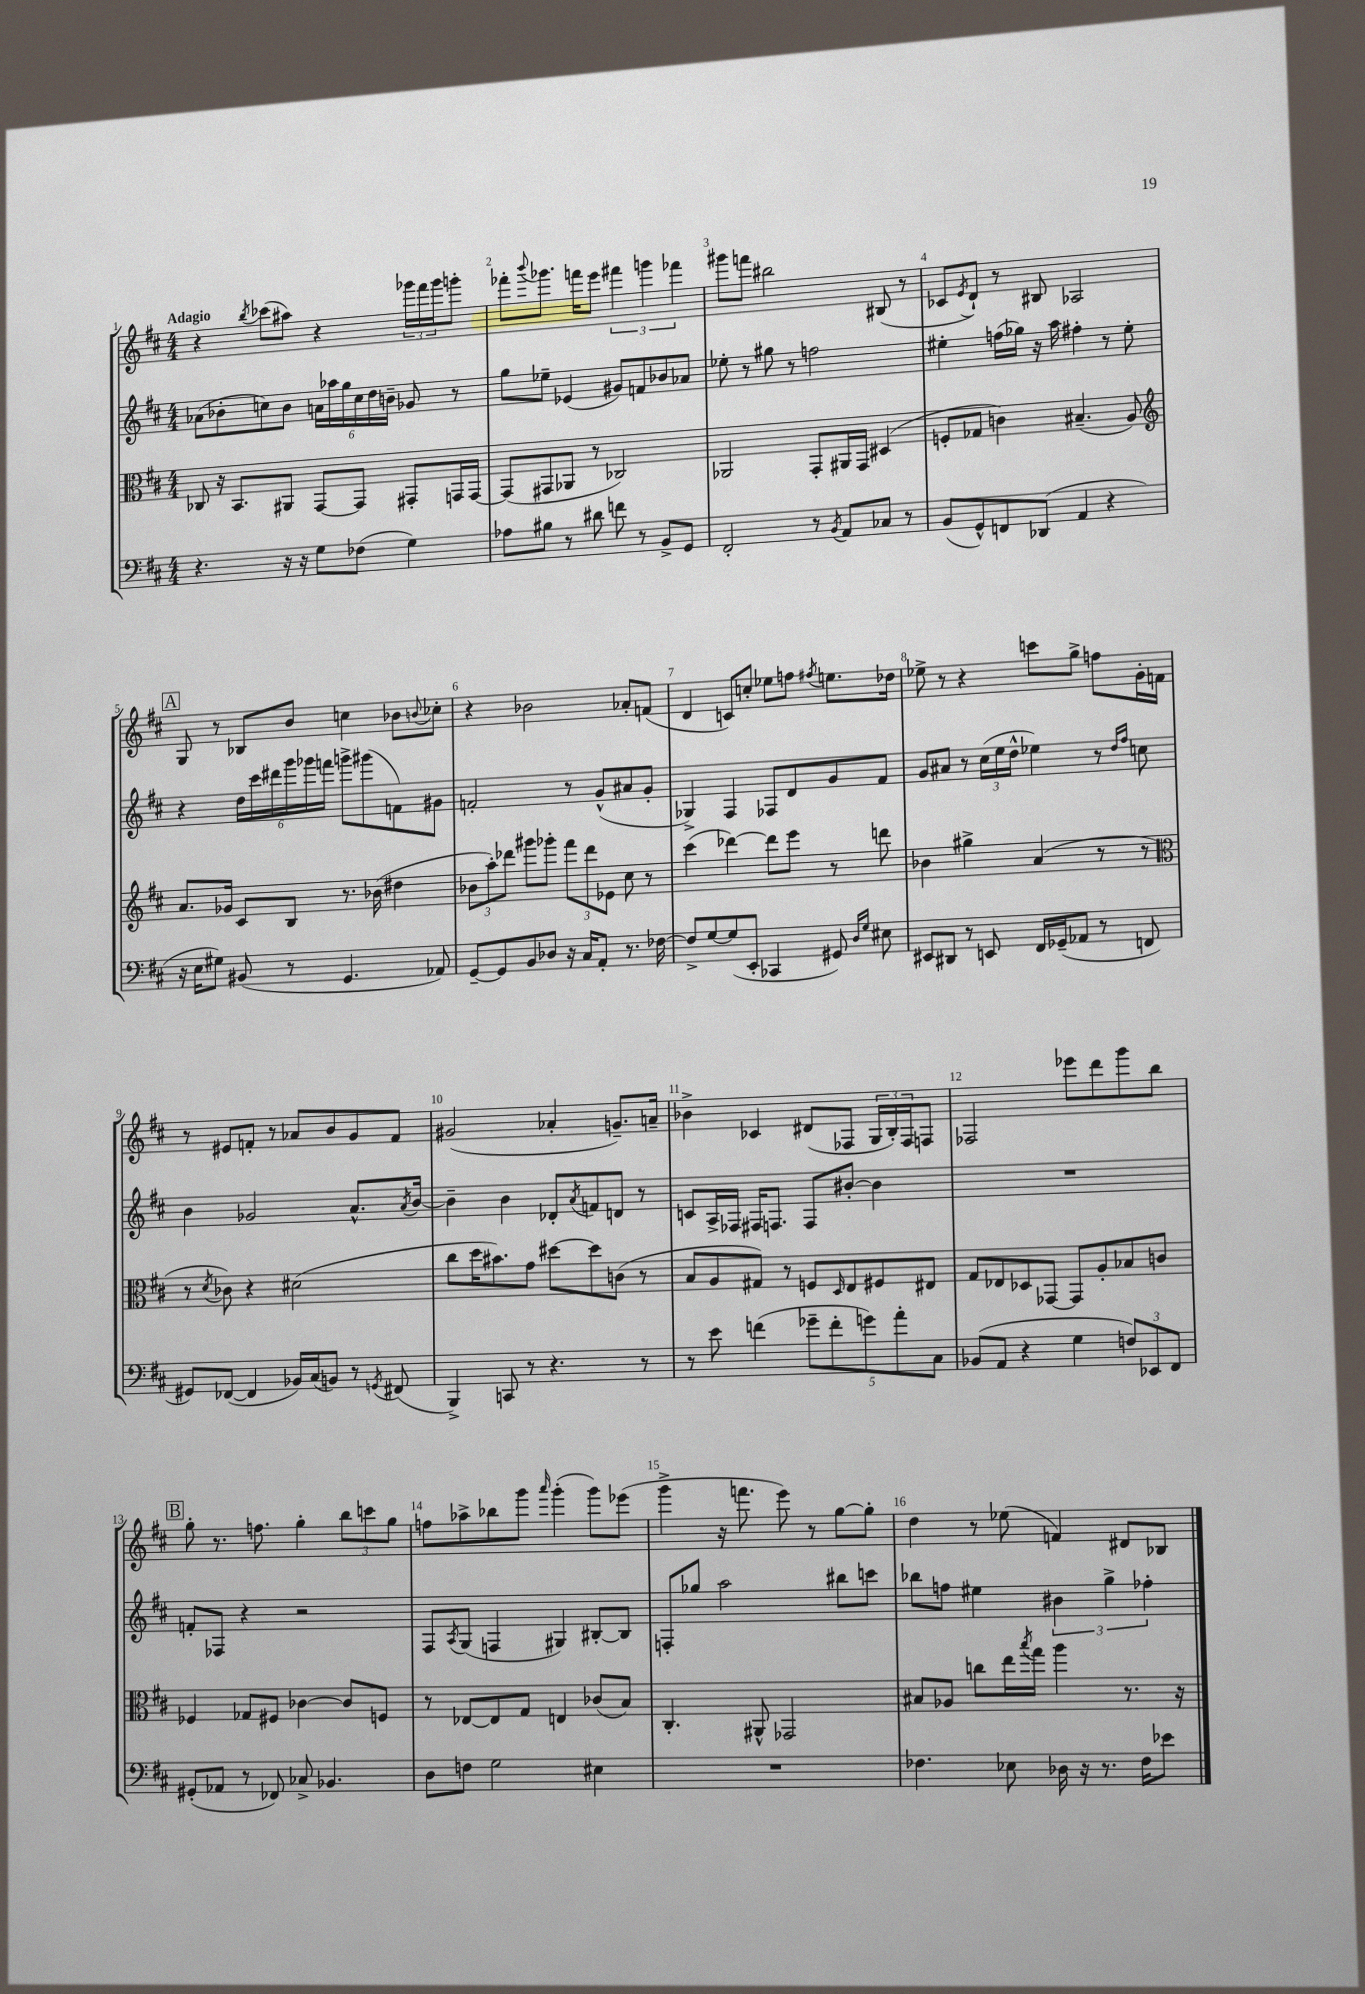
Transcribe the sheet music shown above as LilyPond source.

<<
\new StaffGroup <<
\new Staff = "s0" {
    \clef treble \key d \major \numericTimeSignature \time 4/4 \tempo "Adagio"
    r4 \acciaccatura { b''8 } ces'''8( ais''8) r4 \tuplet 3/2 { ges'''16 fis'''16 ges'''16 } g'''8-. |
    fes'''8-. \appoggiatura { b'''8 } ges'''8. f'''16 e'''8 \tuplet 3/2 { fis'''4 g'''4 fes'''4 } |
    gis'''8 f'''8 bis''2 bis8( r8 |
    ces'8 \acciaccatura { e'8 } d'8-!) r8 bis8 aes2 |
    \mark \markup { \box "A" } g8 r8 bes8 b'8 c''4 bes'8 \appoggiatura { b'8 } ces''8-. |
    r4 bes'2 aes'8-. f'8( |
    d'4 c'8) c''8-. ees''8 f''8 \acciaccatura { fis''8 } e''8. des''16 |
    ees''8-> r8 r4 c'''8 g''8-> f''8 g'16-. f'16 |
    r8 eis'8 f'8-. r8 aes'8 b'8 g'8 f'8 |
    gis'2( aes'4-. g'8.--) a'16-- |
    bes'4-> ces'4 dis'8( fes8 \tuplet 3/2 { g16 b16-.) fes16 } f8 |
    fes2 ees'''8 d'''8 g'''8 b''8 |
    \mark \markup { \box "B" } g''8-. r8. f''8. g''4-. \tuplet 3/2 { b''8 c'''8 g''8 } |
    f''8 aes''8-> bes''8 g'''8 \grace { a'''16 } g'''4-.( g'''8) ees'''8( |
    g'''4-> r16 f'''8. e'''8) r8 g''8~ g''8-. |
    d''4 r8 ees''8( f'4) dis'8 bes8 \bar "|." |
}
\new Staff = "s1" {
    \clef treble \key d \major \numericTimeSignature \time 4/4
    aes'8( bes'8-. c''8) bes'8 \tuplet 6/4 { a'16 aes''16 g''16 c''16 d''16 b'16-- } ges'8 r8 |
    g''8 ees''8-- ees'4( gis'8) f'8 bes'8 aes'8 |
    ees''8-. r8 gis''8 r8 f''2 |
    eis''4-. f''16( ges''16) r16 a''16 fis''4-. r8 eis''8-. |
    \mark \markup { \box "A" } r4 \tuplet 6/4 { d''16 cis'''16 dis'''16 g'''16 ges'''16 f'''16 } g'''8-> gis'''8( f'8) gis'8 |
    f'2-. r8 g'8-^( ais'8 g'8-. |
    ges4->) fis4 fes8 d'8 g'8 fis'8 |
    g'8 ais'8 r8 \tuplet 3/2 { cis''16( e''16 d''16-^ } ees''4) r8 \grace { d''16 fis''16 } c''8 |
    b'4 ges'2 a'8.-^ \acciaccatura { a'8 } b'16~ |
    b'4-- b'4 des'8-. \acciaccatura { a'8 } f'8 d'8 r8 |
    c'8 a16-> fes16 fis16 f8. f8 bis'8~-. bis'4 |
    R1 |
    \mark \markup { \box "B" } f'8-. fes8 r4 r2 |
    fis8 \acciaccatura { a8 } g8( f4 gis4) bis8~-. bis8 |
    f8-. ges''8 a''2 bis''8 c'''8 |
    bes''8 f''8 eis''4 \tuplet 3/2 { bis'4 g''4-> fes''4-. } \bar "|." |
}
\new Staff = "s2" {
    \clef alto \key d \major \numericTimeSignature \time 4/4
    ces8 r16 b,8. ais,8 g,8~ g,8 gis,8-. g,16 g,16~ |
    g,8( gis,8 aes,8 r8 ces2) |
    aes,2 g,8-. ais,16 g,16 dis4( |
    f8-. ges8 c'4) bis4.--( a8) |
    \mark \markup { \box "A" } \clef treble a'8. ges'16 cis'8 b8 r8. bes'16( dis''4 |
    \tuplet 3/2 { bes'8 a''8-.) des'''8 } gis'''8 ges'''8-. \tuplet 3/2 { fis'''8 des'''8 ees'8 } cis''8 r8 |
    cis'''4( des'''4~) des'''8 e'''8 r8 d'''8 |
    bes'4 gis''4-> a'4( r8 r8 |
    \clef alto r8 \acciaccatura { d'8 } ces'8) r4 dis'2( |
    cis''8 d''16 bis'8.) g'8 dis''8~ dis''8 c'8( r8 |
    b8 a8 gis8) r8 f8 \grace { d16 } e8 fis8 eis8 |
    g8 ees8 des8 ges,8~ ges,8 a8-. bes8 c'8 |
    \mark \markup { \box "B" } fes4 ges8 fis8 ces'4~ ces'8 f8 |
    r8 ees8~ ees8 g8 e4 ces'8( b8) |
    cis4.-. ais,8-^ ges,2 |
    bis8 aes8 c''8 e''16 \acciaccatura { b''8 } g''16 a''4 r8. r16 \bar "|." |
}
\new Staff = "s3" {
    \clef bass \key d \major \numericTimeSignature \time 4/4
    r4. r16 r16 g8 fes8( g4) |
    aes8 bis8 r8 dis'8 f'8 r8 b,8-> g,8 |
    fis,2-. r8 \acciaccatura { b,8 } a,8 ces8 r8 |
    b,8( g,8-^) f,8 des,8( a,4 r4 |
    \mark \markup { \box "A" } r16 e16 gis8) bis,8( r8 g,4. aes,8) |
    g,8~-- g,8 b,8 des8 r16 cis16 a,8-. r8. fes16~ |
    fes8-> g8~ g8( e,8-. ces,4 gis,8) \grace { d16 g16 } eis8 |
    eis,8 dis,8 r8 e,8 fis,16 ges,16--( aes,8 r8 f,8 |
    gis,8) fes,8~( fes,4 bes,16) cis16( b,8) r8 \acciaccatura { g,8 } fis,8( |
    b,,4->) c,8 r8 r4. r8 |
    r8 e'8 f'4( \tuplet 5/4 { ges'8-- f'8-. g'8) a'8-. cis8 } |
    bes,8( a,8 r4 g4 \tuplet 3/2 { f8) ees,8 fis,8 } |
    \mark \markup { \box "B" } gis,8-.( aes,8 r8 fes,8) ces8-> bes,4. |
    d8 f8 g2 eis4 |
    R1 |
    fes4. ees8 des16 r16 r8. fes16 ees'8 \bar "|." |
}
>>
>>
\layout { \context { \Score \override BarNumber.break-visibility = ##(#f #t #t) barNumberVisibility = #all-bar-numbers-visible } }
